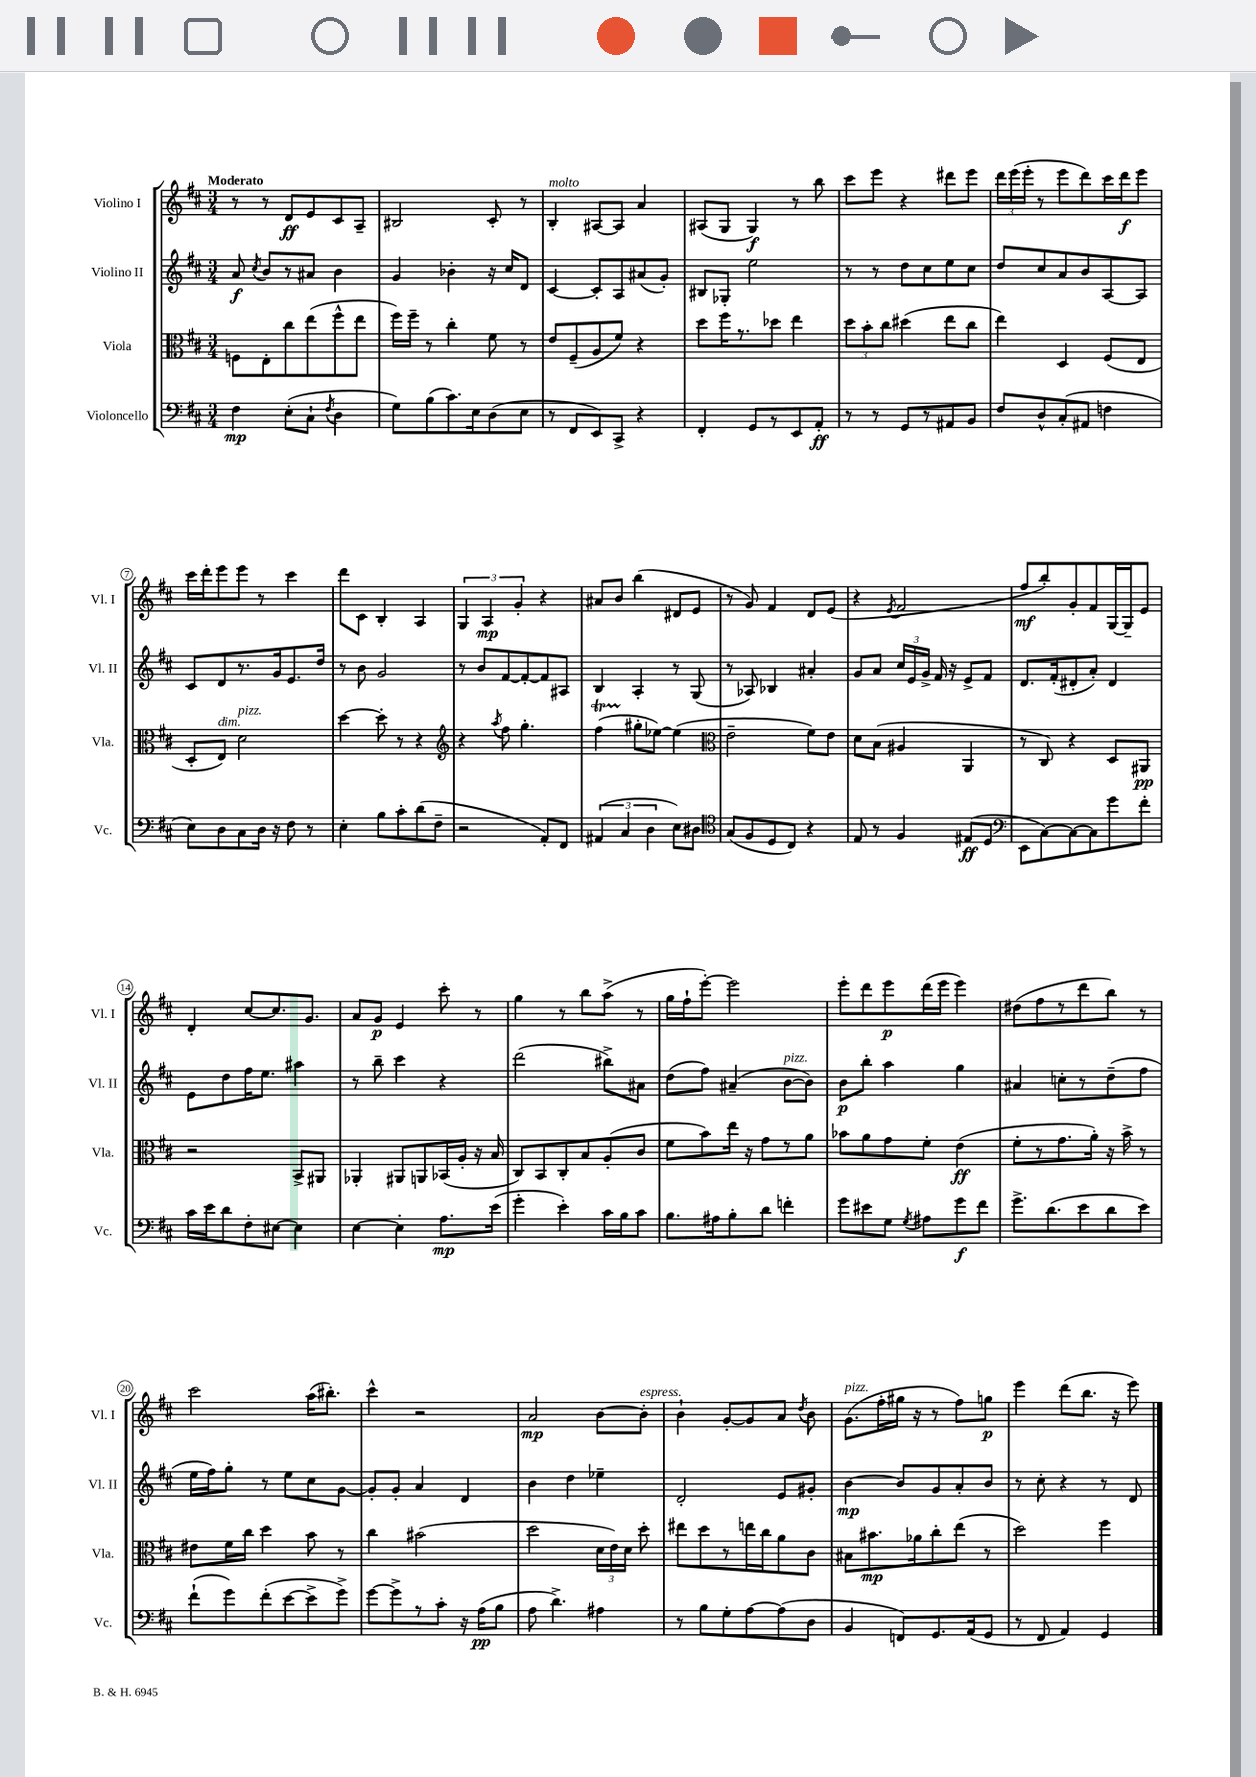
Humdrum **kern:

**kern	**kern	**kern	**kern
*staff4	*staff3	*staff2	*staff1
*clefF4	*clefC3	*clefG2	*clefG2
*k[f#c#]	*k[f#c#]	*k[f#c#]	*k[f#c#]
*M3/4	*M3/4	*M3/4	*M3/4
4F#	8F	8a	8r
.	.	8qcc#	.
.	8E'	8b	8r
(8E'	8cc#	8r	8d
8C#`	(8ee	8a#	8e
8qF#	.	.	.
4D	8ff#^^	4b	8c#
.	8ee	.	8A~
=	=	=	=
8G)	16ff#)	4g	2B#
.	16ff#~	.	.
(8B	8r	.	.
8.c#)	4cc#'	4b-'	.
16E	.	.	.
(8D	8f#	16r	8c#'
.	.	16cc#	.
8E	8r	8d	8r
=	=	=	=
8r	8e	[4c#	4B'
8FF#	(8F#~	.	.
8EE)	8A	8c#']	[8A#
8CC#^	8f#)	8A	8A#]
4r	4r	(8a#	4a
.	.	8g')	.
=	=	=	=
4FF#'	8dd	8B#	(8A#
.	16ff#	8G-'	8G
.	8.r	.	.
8GG	.	2ee	4G)
8r	8dd-	.	.
8EE	4ee	.	8r
8AA'	.	.	8bb
=	=	=	=
8r	12dd	8r	8ccc#
.	12b'	.	.
8r	.	8r	8eee
.	12cc#	.	.
8GG	(4dd#	8dd	4r
8r	.	8cc#	.
8AA#	8ee	8ee	8ddd#
8BB	8cc#	8cc#	8eee
=	=	=	=
8F#	4ee)	8dd	24ddd
.	.	.	(24eee
.	.	.	24eee'
8D^^	.	8cc#	8r
(8C#'	4D	8a	8eee
8AA#	.	8b	8ddd)
4F	(8F#	[8A	16ccc#
.	.	.	16ddd
.	8E	8A]	8eee
=	=	=	=
8E)	8D'	8c#	16ccc#
.	.	.	16ddd'
8D	8E)	8d	8eee
8C#	2d	8.r	8eee
16D	.	.	8r
16r	.	16g	.
8F#	.	8.e	4ccc#
8r	.	.	.
.	.	16dd	.
=	=	=	=
4E'	[4dd	8r	8ddd
.	.	8b	8c#
8B	8dd']	2g	4B'
8c#'	8r	.	.
(8d	4r	.	4A
8F#~	.	.	.
=	=	=	=
*	*clefG2	*	*
2r	4r	8r	6G
.	.	8b	.
.	.	.	6A
.	8qaa	.	.
.	8ff#	[8f#	.
.	.	.	6g'
.	4.gg'	8f#'_	.
8AA')	.	8f#]	4r
8FF#	.	8A#	.
=	=	=	=
(6AA#	(4ff#	4B	8a#
.	.	.	8b
6C#	.	.	.
.	8gg#'	4A'	(4bb
6D	.	.	.
.	[8ee-)	.	.
8E)	(4ee-]	8r	8d#
8D#	.	(8G	8e
=	=	=	=
*clefC4	*clefC3	*	*
(8G	2e~	8r	8r
8F#	.	8A-)	8g)
8D	.	4B-	4f#
8C#)	.	.	.
4r	8f#)	4a#'	8d
.	8e	.	(8e
=	=	=	=
8E	8d	8g	4r
8r	(8B	8a	.
.	.	.	8qe
4F#	4A#	24cc#	2f#
.	.	24e	.
.	.	24g^	.
.	.	16f#	.
.	.	16r	.
(8E#	4AA	8e^	.
8D	.	8f#	.
=	=	=	=
*clefF4	*	*	*
8EE	8r	8.d	8ff#
[8C#)	8C#)	.	8bb')
.	.	(16f#'	.
8C#_	4r	8d#'	8g'
8C#]	.	8a')	8f#
8g	8D	4d#	[16G
.	.	.	16G~]
8f#'	8AA#	.	8e
=	=	=	=
16c#	2r	8e	4d'
16e	.	.	.
8d	.	8dd	.
8F#'	.	16ff#	[8cc#
.	.	8.ee	.
[8E#	.	.	8.cc#]
4E#]	8BB^	4aa#	.
.	.	.	8.g
.	8AA#	.	.
=	=	=	=
[4E	4AA-'	8r	8a
.	.	8bb~	8g
4E']	8AA#	4ccc#	4e
.	8AA	.	.
8.A	(16BB-	4r	8ccc#'
.	16A'	.	.
.	16r	.	8r
(16e	16B	.	.
=	=	=	=
4g'	8C#)	(2ddd	4gg
.	8BB	.	.
4e')	8C#'	.	8r
.	8B	.	8bb
16c#	(8A'	8bb#^)	(8aa^
16B	.	.	.
8c#	8c#	8a#	8r
=	=	=	=
8.B	8f#	(8dd	16gg
.	.	.	16ff#`
.	8b)	8ff#)	[8eee')
16A#	.	.	.
8B'	16ee	(4a#~	2eee]
.	16r	.	.
8d	8g	.	.
4f'	8r	[8b	.
.	8a	8b])	.
=	=	=	=
8g	8b-	8b	8eee'
8e#	8a	8bb'	8ddd
8G	8g	4aa	8eee
8qG	.	.	.
8A#	8f#'	.	(16ddd
.	.	.	16eee
8g	(4e	4gg	4eee)
8f#	.	.	.
=	=	=	=
8.g^	8f#'	4a#	(8dd#
.	8r	.	8ff#
(8.d	.	.	.
.	8.g	8cc'	8r
8e	.	8r	8ddd
.	16a')	.	.
8d	16r	(8dd~	8bb)
.	16b^	.	.
8e)	8r	8ff#	8r
=	=	=	=
(8f#`	8e#	16ee	2ccc#
.	.	16ff#)	.
8g)	16f#	8gg'	.
.	16cc#	.	.
(8f#'	4dd	8r	.
[8e	.	8ee	.
8e^]	8b	8cc#	(16aa
.	.	.	8.bb#')
8g^)	8r	[8g	.
=	=	=	=
[8g	4cc#	8g']	4ccc#^^
8g^]	.	8g'	.
8r	(2b#	4a	2r
8c#'	.	.	.
16r	.	4d	.
(16A	.	.	.
8B	.	.	.
=	=	=	=
8A	2dd	4b	2a
4.d^)	.	.	.
.	.	4dd	.
4A#	24d	4ee-~	[8b
.	24e)	.	.
.	24d	.	.
.	8dd'	.	8b']
=	=	=	=
8r	8ee#	2d'	4b`
8B	8dd	.	.
8G'	8r	.	[8g'
[8A	16ee	.	8g]
.	16cc#	.	.
(8A]	8a	8e	8a
.	.	.	8qdd
8D	8c#	8g#'	8b
=	=	=	=
4BB	8B#	[4b	(8.g
.	8.b#	.	.
.	.	.	16ff#'
8FF)	.	8b]	16gg#
.	16a-	.	16r
8.GG	8cc#'	8g	8r
.	(8ee	8a'	8ff#)
(16AA	.	.	.
8GG	8r	8b	8gg
=	=	=	=
8r	2dd)	8r	4eee
8FF#	.	8cc#'	.
4AA)	.	4r	(8ddd
.	.	.	8.bb
4GG	4ff#	8r	.
.	.	.	16r
.	.	8d	8eee)
==	==	==	==
*-	*-	*-	*-
